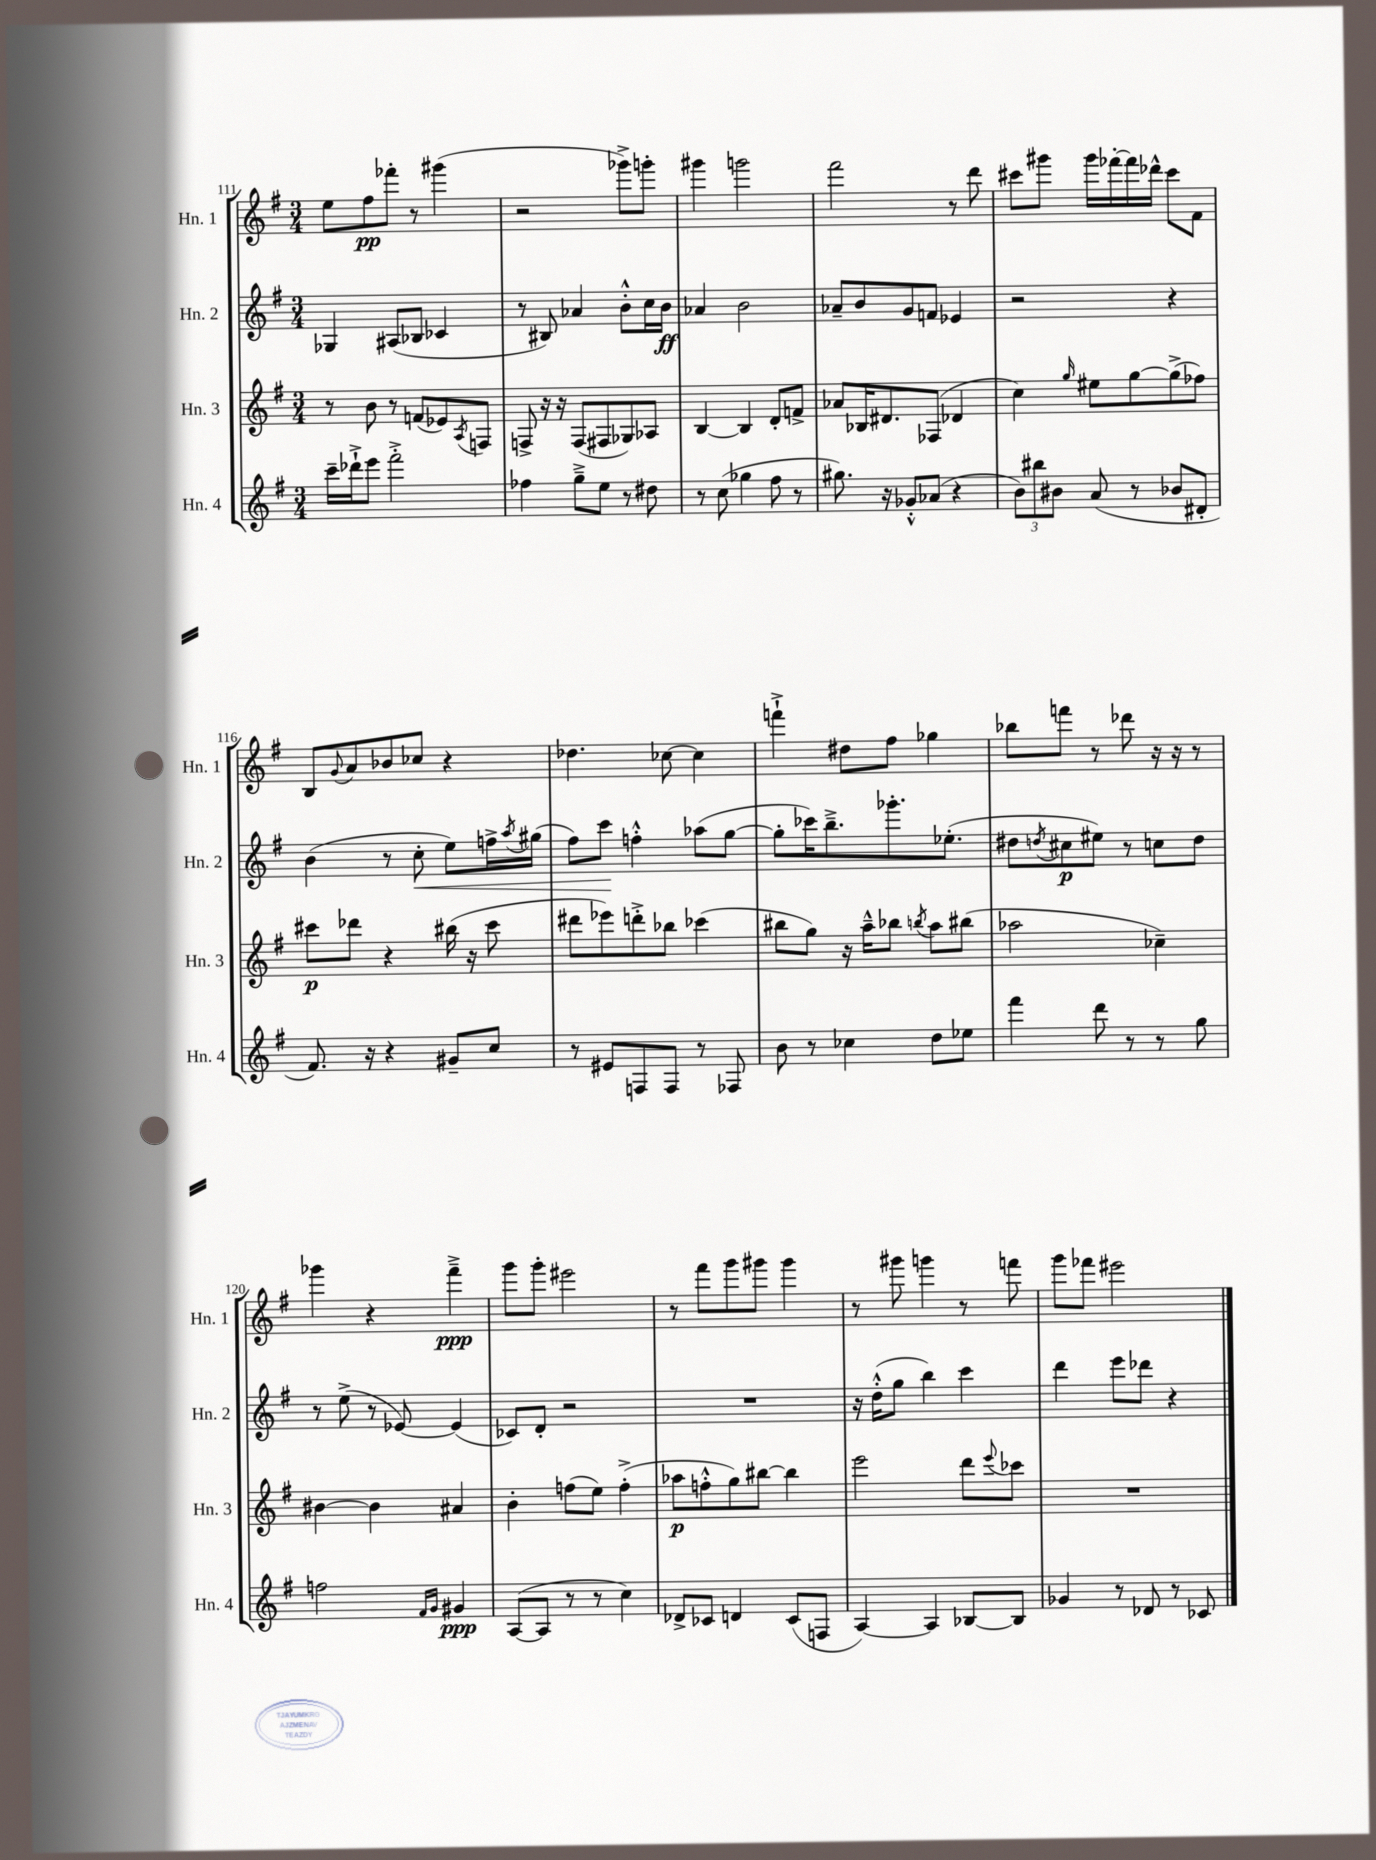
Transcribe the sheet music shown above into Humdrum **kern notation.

**kern	**kern	**kern	**kern
*staff4	*staff3	*staff2	*staff1
*clefG2	*clefG2	*clefG2	*clefG2
*k[f#]	*k[f#]	*k[f#]	*k[f#]
*M3/4	*M3/4	*M3/4	*M3/4
16ccc~	8r	4G-	8ee
16ddd-`^	.	.	.
8eee	8b	.	8ff#
2fff#'^	8r	(8A#	8fff-'
.	(8f	8B-	8r
.	8e-)	4c-	(4ggg#
.	8qA	.	.
.	8F	.	.
=	=	=	=
4ff-	8F^	8r	2r
.	16r	8B#)	.
.	16r	.	.
8gg~^	(8F	4a-	.
8ee	8F#	.	.
8r	8G-)	8b'^^	8ggg-^)
8dd#	8A-	16cc	8ggg'
.	.	16b	.
=	=	=	=
8r	[4B	4a-	4ggg#
(8cc	.	.	.
4gg-	4B]	2b	2ggg
8ff#	8d'	.	.
8r	8f^	.	.
=	=	=	=
8.gg#)	8a-	8a-~	2fff#
.	16B-	8b	.
16r	8.d#	.	.
8g-'^^	.	8g	.
(8a-	(8F-	8f	.
4r	4d-	4e-	8r
.	.	.	8ddd
=	=	=	=
12b)	4cc)	2r	8ccc#
12bb#	.	.	.
.	.	.	8ggg#
12b#	.	.	.
.	16qqgg	.	.
(8a	8ee#	.	16ggg#
.	.	.	[16fff-'
8r	[8gg	.	16fff-]
.	.	.	16ddd-^^
8b-	(8gg^]	4r	8ccc#
8d#'	8ff-)	.	8f#
=	=	=	=
8.f#)	8ccc#	(4b	8B
.	.	.	8qqg
.	8ddd-	.	8a
16r	.	.	.
4r	4r	8r	8b-
.	.	8cc'	8cc-
8g#~	(16bb#	8ee)	4r
.	16r	.	.
8cc	8ccc#	16ff^	.
.	.	8qaa	.
.	.	(16gg#	.
=	=	=	=
8r	8ddd#	8ff#)	4.dd-
8e#	8eee-)	8ccc	.
8F	8ddd'^	4ff'^^	.
8F	8bb-	.	[8cc-
8r	(4ccc-	(8aa-	4cc-]
8F-	.	[8gg	.
=	=	=	=
8b	8bb#	8gg']	4fff`^
8r	8gg)	16ccc-)	.
.	.	8.bb~^	.
4cc-	16r	.	8dd#
.	16aa~^^	.	.
.	8bb-	8.ggg-'	8ff#
.	8qbb	.	.
8dd	8aa	.	4gg-
.	.	(8.ee-'	.
8ee-	(8bb#	.	.
=	=	=	=
4fff#	2aa-	8dd#	8bb-
.	.	8qdd	.
.	.	8cc#	8fff
8ddd	.	8ee#)	8r
8r	.	8r	8ddd-
8r	4cc-~)	8cc	16r
.	.	.	16r
8gg	.	8dd	8r
=	=	=	=
2ff	[4b#	8r	4ggg-
.	.	(8ee^	.
.	4b#]	8r	4r
.	.	[8e-)	.
16qqf#	.	.	.
16qqg	.	.	.
4g#	4a#	(4e-]	4fff#~^
=	=	=	=
([8A	4b'	8c-)	8ggg
8A]	.	8d'	8ggg'
8r	(8ff	2r	2eee#
8r	8ee)	.	.
4cc)	(4ff'^	.	.
=	=	=	=
8d-^	8aa-	2.r	8r
8c-	8ff'^^	.	8fff#
4d	8gg)	.	8ggg
.	[8bb#	.	8ggg#
(8c-	4bb#]	.	4ggg#
8F	.	.	.
=	=	=	=
[4A)	2eee	16r	8r
.	.	(16dd'^^	.
.	.	8gg	8ggg#
4A]	.	4bb)	4ggg
[8B-	8ddd	4ccc	8r
.	8qqeee	.	.
8B-]	8ccc-	.	8fff
=	=	=	=
4g-	2.r	4ddd	8ggg
.	.	.	8fff-
8r	.	8eee	2eee#
8d-	.	8ddd-	.
8r	.	4r	.
8c-	.	.	.
==	==	==	==
*-	*-	*-	*-
